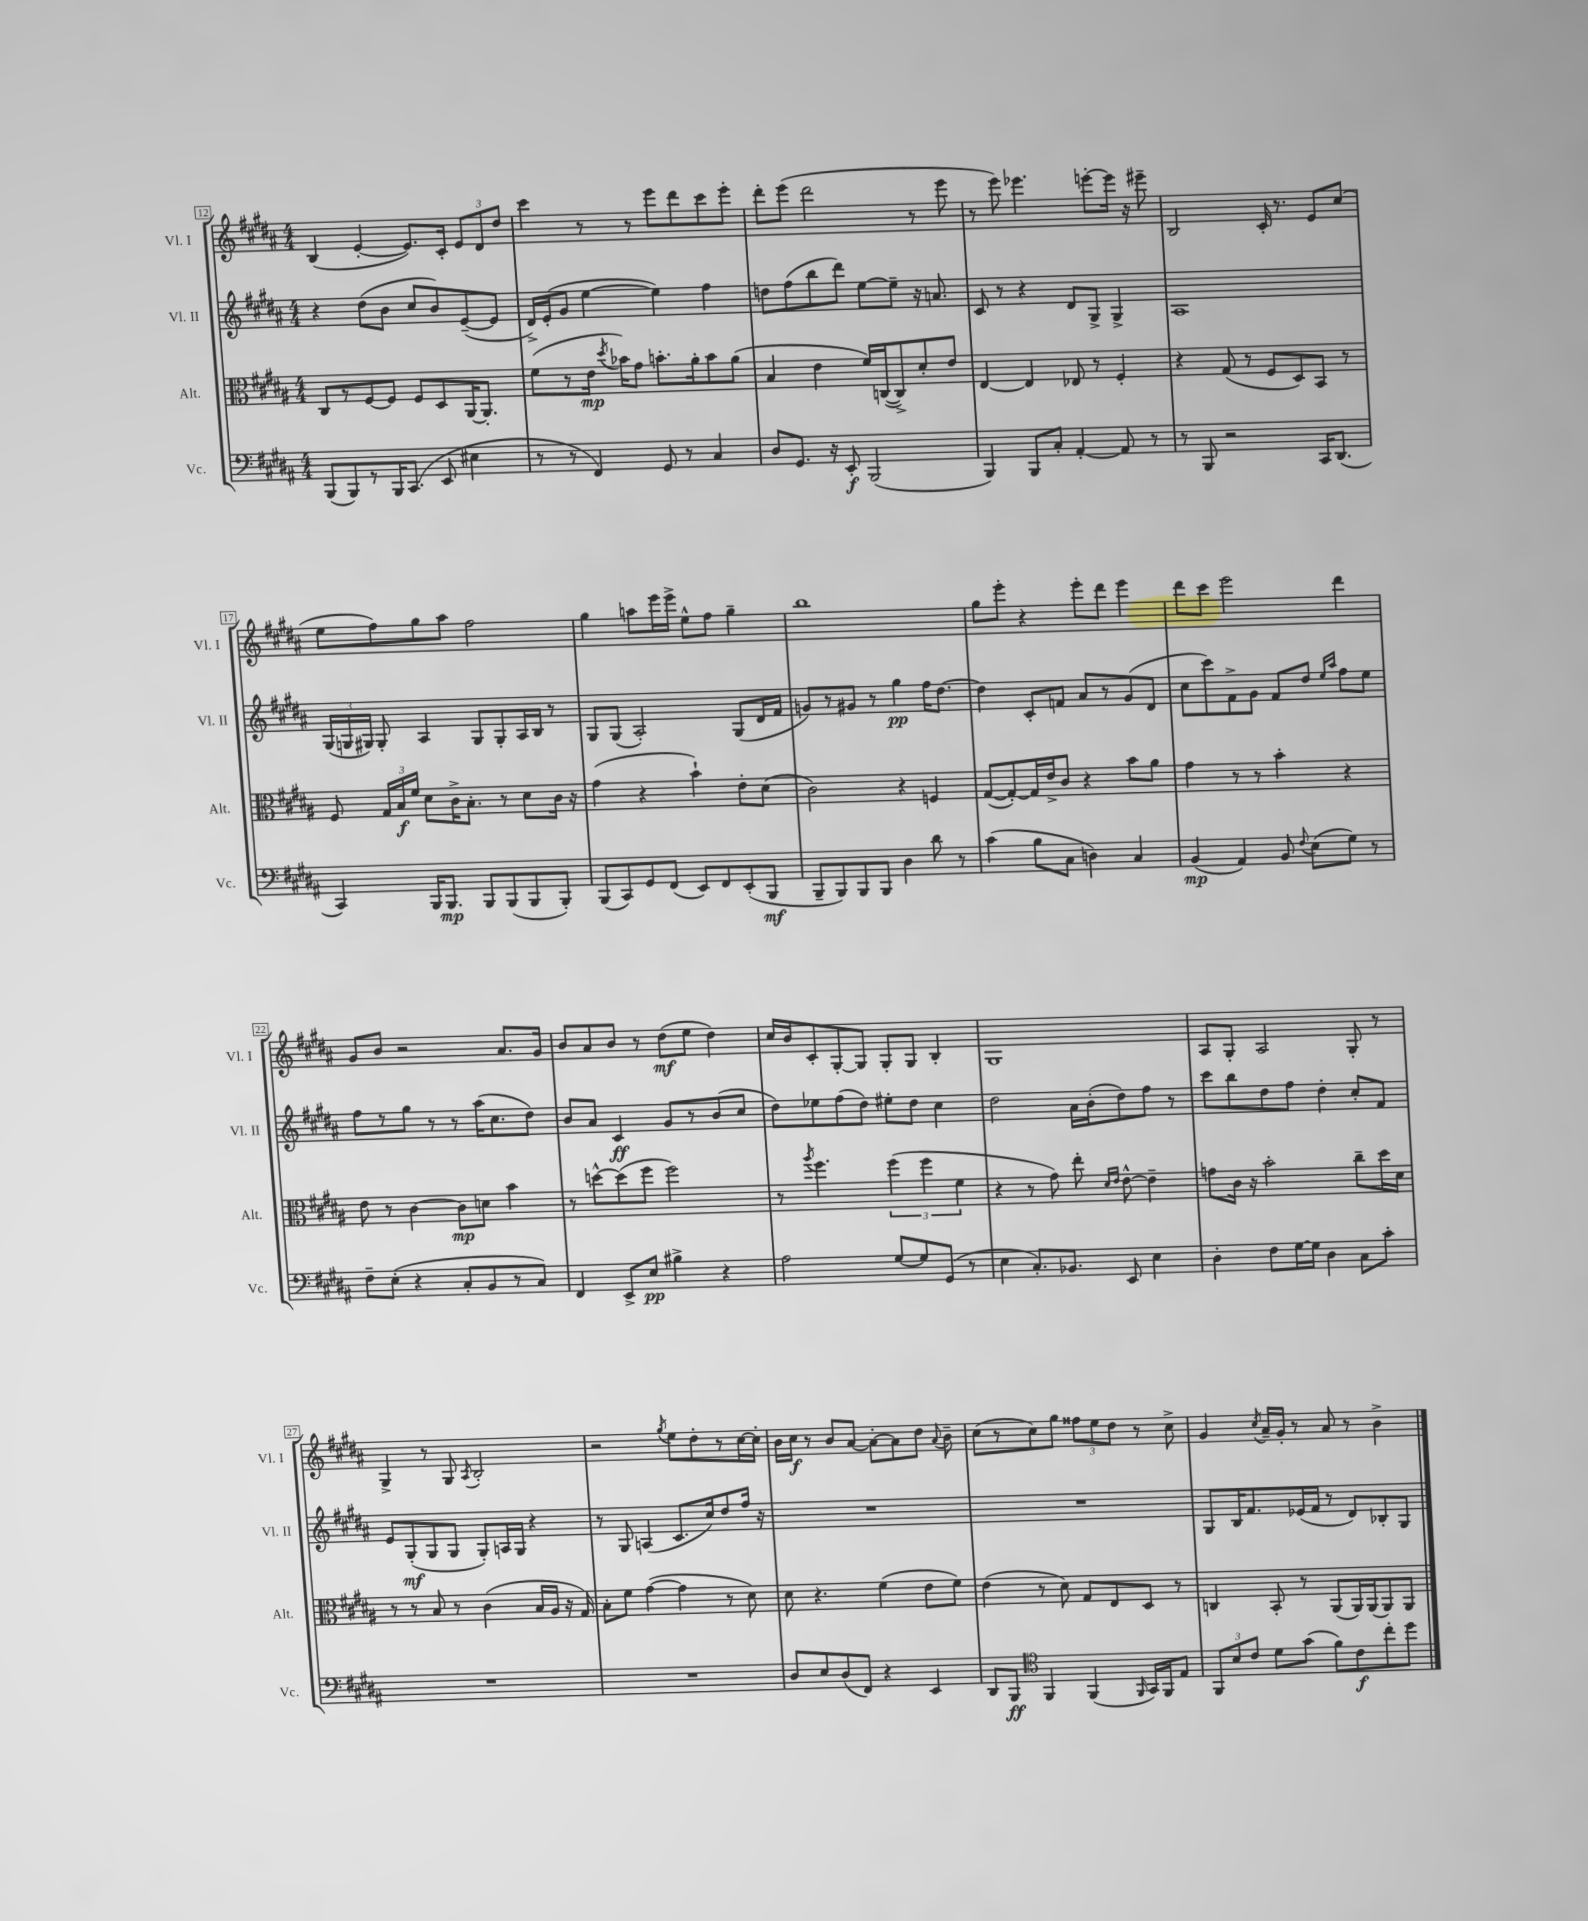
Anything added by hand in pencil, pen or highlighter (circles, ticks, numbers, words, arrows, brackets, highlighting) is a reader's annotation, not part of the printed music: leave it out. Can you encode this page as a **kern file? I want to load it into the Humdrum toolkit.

**kern	**dynam	**kern	**dynam	**kern	**dynam	**kern	**dynam
*part4	*part4	*part3	*part3	*part2	*part2	*part1	*part1
*staff4	*staff4	*staff3	*staff3	*staff2	*staff2	*staff1	*staff1
*I"Vc.	*	*I"Alt.	*	*I"Vl. II	*	*I"Vl. I	*
*I'Vc.	*	*I'Alt.	*	*I'Vl. II	*	*I'Vl. I	*
*clefF4	*	*clefC3	*	*clefG2	*	*clefG2	*
*k[f#c#g#d#a#]	*	*k[f#c#g#d#a#]	*	*k[f#c#g#d#a#]	*	*k[f#c#g#d#a#]	*
*M4/4	*	*M4/4	*	*M4/4	*	*M4/4	*
=12	=12	=12	=12	=12	=12	=12	=12
(8BBB/L	.	8C#/L	.	4r	.	(4B/	.
8BBB/)	.	8r	.	.	.	.	.
8r	.	[8F#/	.	(8dd#\L	.	[4e'/	.
16BBB/K	.	8F#/J]	.	8b\J	.	.	.
(8.CC#/J	.	.	.	.	.	.	.
.	.	8F#/L	.	8cc#/L	.	8.e/L])	.
8EE/	.	8D#/	.	8b/)	.	.	.
.	.	.	.	.	.	16c#'/Jk	.
4E#X\	.	[16AA#/K	.	([8e~/	.	12e/L	.
.	.	8.AA#'/J]	.	.	.	.	.
.	.	.	.	.	.	12d#/	.
.	.	.	.	8e/J]	.	.	.
.	.	.	.	.	.	12dd#/J	.
=13	=13	=13	=13	=13	=13	=13	=13
8r	.	(8f#\L	.	16d#^/LL)	.	4ccc#\	.
.	.	.	.	(16e'/J	.	.	.
8r	.	8r	.	8g#/J	.	.	.
4FF#/)	.	16e\Jk	mp	[4ee\	.	8r	.
.	.	8qdd#/	.	.	.	.	.
.	.	16b-X\KL)	.	.	.	.	.
.	.	8g#\J	.	.	.	8r	.
8GG#/	.	8.bn'\L	.	4ee\])	.	8eee\L	.
8r	.	.	.	.	.	8ddd#\	.
.	.	16a#'\k	.	.	.	.	.
4C#/	.	8b\	.	4ff#\	.	8ccc#\	.
.	.	(8a#\J	.	.	.	8eee'\J	.
=14	=14	=14	=14	=14	=14	=14	=14
8D#/L	.	4B/	.	8ddn\L	.	8ddd#'\L	.
8.GG#/J	.	.	.	(8ff#\	.	(8eee\J	.
.	.	4e\	.	8bb\	.	2ddd#\	.
16r	.	.	.	.	.	.	.
8EE'/	f	.	.	8ddd#\J)	.	.	.
(2BBB/	.	16f#/LL)	.	[8ee\L	.	.	.
.	.	([16Cn/J	.	.	.	.	.
.	.	8C^/])	.	8ee~\J]	.	.	.
.	.	8d#'/	.	16r	.	8r	.
.	.	.	.	8.an/	.	.	.
.	.	8e/J	.	.	.	8eee\	.
=15	=15	=15	=15	=15	=15	=15	=15
4BBB/)	.	[4E/	.	8c#/	.	8r	.
.	.	.	.	8r	.	8eee\)	.
8BBB/L	.	4E/]	.	4r	.	4.eee-X\	.
8C#'/J	.	.	.	.	.	.	.
[4AA#'/	.	8E-X/	.	8d#/L	.	.	.
.	.	8r	.	8G#^/J	.	[8eeen'\L	.
8AA#/]	.	4F#'/	.	4G#^/	.	16eee\Jk]	.
.	.	.	.	.	.	16r	.
8r	.	.	.	.	.	8eee#X~\	.
=16	=16	=16	=16	=16	=16	=16	=16
8r	.	4r	.	1A#	.	2B/	.
8BBB/	.	.	.	.	.	.	.
2r	.	(8G#/	.	.	.	.	.
.	.	8r	.	.	.	.	.
.	.	8F#/L	.	.	.	16c#'/	.
.	.	.	.	.	.	8.r	.
.	.	8D#/)	.	.	.	.	.
16CC#/KL	.	8BB/J	.	.	.	8e/L	.
(8.DD#/J	.	.	.	.	.	.	.
.	.	8r	.	.	.	(8cc#/J	.
!!LO:LB:g=z
=17	=17	=17	=17	=17	=17	=17	=17
4CC#/)	.	8F#/	.	(24G#/LL	.	8ee\L	.
.	.	.	.	24Gn/	.	.	.
.	.	.	.	24G#X/JJ)	.	.	.
.	.	24G#/LL	.	8G#'/	.	8ff#\)	.
.	.	24B/	f	.	.	.	.
.	.	24f#/JJ	.	.	.	.	.
16BBB/KL	.	8d#\L	.	4A#/	.	8gg#\	.
8.BBB/J	mp	.	.	.	.	.	.
.	.	16c#^\K	.	.	.	8aa#\J	.
.	.	8.B'\J	.	.	.	.	.
8BBB/L	.	.	.	8G#/L	.	2ff#\	.
(8BBB/	.	8r	.	8G#'/	.	.	.
8BBB/	.	8d#\L	.	16A#/L	.	.	.
.	.	.	.	16B/JJ	.	.	.
8BBB'/J)	.	16c#\Jk	.	8r	.	.	.
.	.	16r	.	.	.	.	.
=18	=18	=18	=18	=18	=18	=18	=18
(8BBB/L	.	(4g#\	.	8G#/L	.	4gg#\	.
8CC#/)	.	.	.	(8G#/J	.	.	.
8GG#/	.	4r	.	2A#'/)	.	8aan\L	.
(8FF#/J	.	.	.	.	.	16eee\L	.
.	.	.	.	.	.	16eee^\JJ	.
8EE/L)	.	4b`\)	.	.	.	8ee^^\L	.
8FF#/	.	.	.	.	.	8ff#\J	.
(8EE'/	.	8e'\L	.	(8G#/L	.	4gg#~\	.
8BBB/J	mf	(8d#\J	.	16d#/L	.	.	.
.	.	.	.	16f#/JJ	.	.	.
=19	=19	=19	=19	=19	=19	=19	=19
8BBB~/L	.	2c#\)	.	8gn/L)	.	1bb	.
8BBB/)	.	.	.	8r	.	.	.
8BBB/	.	.	.	8g#X/J	.	.	.
8BBB/J	.	.	.	8r	.	.	.
4D#\	.	4r	.	4gg#\	pp	.	.
8d#\	.	4Fn/	.	16ff#\KL	.	.	.
.	.	.	.	[8.dd#\J	.	.	.
8r	.	.	.	.	.	.	.
=20	=20	=20	=20	=20	=20	=20	=20
(4c#\	.	([8G#/L	.	4dd#\]	.	8gg#\L	.
.	.	8G#'/_)	.	.	.	8eee'\J	.
8B\L	.	16G#/L]	.	8c#'/L	.	4r	.
.	.	16e^/J	.	.	.	.	.
8C#\J	.	8c#/J	.	8fn/J	.	.	.
4Dn\)	.	4r	.	8a#/L	.	8eee'\L	.
.	.	.	.	8r	.	8ddd#\J	.
4C#/	.	8b\L	.	(8g#/	.	4eee\	.
.	.	8a#\J	.	8d#/J	.	.	.
=21	=21	=21	=21	=21	=21	=21	=21
(4BB/	mp	4g#\	.	8cc#\L	.	8ddd#\L	.
.	.	.	.	8ccc#\)	.	8ccc#\J	.
4AA#/)	.	8r	.	8f#^\	.	2eee\	.
.	.	8r	.	8g#\J	.	.	.
8BB/	.	4b'\	.	8f#/L	.	.	.
8qqF#/	.	.	.	.	.	.	.
(8E\L	.	.	.	8dd#/J	.	.	.
.	.	.	.	16qqee/LL	.	.	.
.	.	.	.	16qqaa#/JJ	.	.	.
8G#\J)	.	4r	.	8ff#\L	.	4ddd#\	.
8r	.	.	.	8ee\J	.	.	.
!!LO:LB:g=z
=22	=22	=22	=22	=22	=22	=22	=22
8F#~\L	.	8e\	.	8ff#\L	.	8g#/L	.
(8E'\J	.	8r	.	8r	.	8b/J	.
4r	.	[4c#\	.	8gg#\J	.	2r	.
.	.	.	.	8r	.	.	.
8C#'/L	.	8c#\L]	mp	8r	.	.	.
8BB/	.	8dn\J	.	(16aa#\KL	.	.	.
.	.	.	.	8.cc#\	.	.	.
8r	.	4b\	.	.	.	8.a#/L	.
8C#/J)	.	.	.	8dd#\J)	.	.	.
.	.	.	.	.	.	16g#/Jk	.
=23	=23	=23	=23	=23	=23	=23	=23
4FF#/	.	8r	.	8b/L	.	8b/L	.
.	.	[8ddn^^\L	.	8a#/J	.	8a#/	.
8EE^/L	.	(8dd\]	.	4c#/	ff	8b/J	.
8E/J	pp	8ff#\J	.	.	.	8r	.
4B#X^\	.	2ff#\)	.	8g#/L	.	(8dd#\L	mf
.	.	.	.	8r	.	8ee\J	.
4r	.	.	.	(8b/	.	4dd#\)	.
.	.	.	.	8cc#/J	.	.	.
=24	=24	=24	=24	=24	=24	=24	=24
2A#\	.	8r	.	8dd#\L)	.	16cc#/LL	.
.	.	.	.	.	.	16b/J	.
.	.	8qaa#/	.	.	.	.	.
.	.	4.ff#\	.	8ee-X\	.	8c#'/	.
.	.	.	.	(8ff#\	.	[8G#'/	.
.	.	.	.	8dd#\J)	.	8G#/J]	.
[8G#/L	.	(6ff#\	.	8ee#X'\L	.	8G#'/L	.
8G#/]	.	.	.	8dd#\J	.	8G#/J	.
.	.	6ff#\	.	.	.	.	.
(8GG#/J	.	.	.	4cc#\	.	4B'/	.
.	.	6f#\	.	.	.	.	.
8r	.	.	.	.	.	.	.
=25	=25	=25	=25	=25	=25	=25	=25
4E\	.	4r	.	2dd#\	.	1G#	.
8.C#'/L)	.	8r	.	.	.	.	.
.	.	8g#\)	.	.	.	.	.
8.BB-X/J	.	.	.	.	.	.	.
.	.	8ee'\	.	16a#\LL	.	.	.
.	.	.	.	(16b'\J	.	.	.
.	.	16qqd#/LL	.	.	.	.	.
.	.	16qqe/JJ	.	.	.	.	.
8EE/	.	[8e^^\	.	8dd#\)	.	.	.
4E\	.	4e~\]	.	8ff#\J	.	.	.
.	.	.	.	8r	.	.	.
=26	=26	=26	=26	=26	=26	=26	=26
4D#'\	.	8gn\L	.	8ccc#\L	.	8A#/L	.
.	.	16c#\Jk	.	8bb\	.	8G#'/J	.
.	.	16r	.	.	.	.	.
8F#\L	.	2b'\	.	8dd#\	.	2A#/	.
[16G#\L	.	.	.	8ff#\J	.	.	.
16G#\JJ]	.	.	.	.	.	.	.
4D#\	.	.	.	4dd#'\	.	.	.
8C#\L	.	8cc#~\L	.	8cc#'/L	.	8G#'/	.
8c#'\J	.	16dd#\L	.	8f#/J	.	8r	.
.	.	16d#\JJ	.	.	.	.	.
!!LO:LB:g=z
=27	=27	=27	=27	=27	=27	=27	=27
1r	.	8r	.	8e/L	.	4G#^/	.
.	.	8r	.	(8G#'/	mf	.	.
.	.	8B/	.	8G#/	.	8r	.
.	.	8r	.	8G#/J	.	8G#/	.
.	.	.	.	.	.	8qA#/	.
.	.	(4c#\	.	8G#'/L)	.	2B'/	.
.	.	.	.	16An/L	.	.	.
.	.	.	.	16G#/JJ	.	.	.
.	.	16B/LL	.	4r	.	.	.
.	.	16A#/JJ	.	.	.	.	.
.	.	16r	.	.	.	.	.
.	.	16G#/)	.	.	.	.	.
=28	=28	=28	=28	=28	=28	=28	=28
1r	.	8B'\L	.	8r	.	2r	.
.	.	8f#\J	.	8G#/	.	.	.
.	.	([4g#\	.	(4An/	.	.	.
.	.	.	.	.	.	8qgg#/	.
.	.	4g#\]	.	8.c#/L	.	8ee\L	.
.	.	.	.	.	.	8dd#'\	.
.	.	.	.	16cc#/k)	.	.	.
.	.	8r	.	8dd#/	.	8r	.
.	.	8d#\)	.	16ff#/Jk	.	[16cc#\L	.
.	.	.	.	16r	.	16cc#'\JJ]	.
=29	=29	=29	=29	=29	=29	=29	=29
8D#/L	.	8d#\	.	1r	.	16b\LL	.
.	.	.	.	.	.	16cc#\JJ	f
8E/	.	4.r	.	.	.	8r	.
(8D#/	.	.	.	.	.	8b/L	.
8FF#/J)	.	.	.	.	.	[8a#/J	.
4r	.	(4f#\	.	.	.	8a#'\L_	.
.	.	.	.	.	.	8a#\]	.
4EE/	.	8e\L	.	.	.	8dd#\J	.
.	.	.	.	.	.	8qqa#/	.
.	.	8f#\J)	.	.	.	8b~\	.
=30	=30	=30	=30	=30	=30	=30	=30
8DD#/L	.	(4e\	.	1r	.	(8cc#\L	.
8BBB/J	ff	.	.	.	.	8r	.
*clefC4	*	*	*	*	*	*	*
4FF#/	.	8r	.	.	.	8cc#\)	.
.	.	8d#\)	.	.	.	8gg#\J	.
(4FF#/	.	8G#/L	.	.	.	12ff##X\L	.
.	.	.	.	.	.	12ee\	.
.	.	8E/	.	.	.	.	.
.	.	.	.	.	.	12dd#\J	.
16qqFF#/	.	.	.	.	.	.	.
16GG#/LL)	.	8D#/J	.	.	.	8r	.
16FF#/J	.	.	.	.	.	.	.
8E/J	.	8r	.	.	.	8cc#^\	.
=31	=31	=31	=31	=31	=31	=31	=31
12FF#/L	.	4Cn/	.	8G#/L	.	4g#/	.
12B/	.	.	.	.	.	.	.
.	.	.	.	16B/K	.	.	.
12c#/J	.	.	.	.	.	.	.
.	.	.	.	8.f#/	.	.	.
.	.	.	.	.	.	8qcc#/	.
8d#\L	.	8BB'/	.	.	.	16a#~/LL	.
.	.	.	.	.	.	16g#'/JJ	.
(8g#\J	.	8r	.	(16e-X/L	.	8r	.
.	.	.	.	16f#/JJ	.	.	.
8f#\L)	.	(8AA#/L	.	8r	.	8a#/	.
8c#\	f	16AA#/L)	.	8d#/L)	.	8r	.
.	.	(16AA#/J	.	.	.	.	.
8cc#'\	.	8AA#/)	.	8B-X'/	.	4b^\	.
8dd#\J	.	8AA#/J	.	8G#/J	.	.	.
==	==	==	==	==	==	==	==
*-	*-	*-	*-	*-	*-	*-	*-
